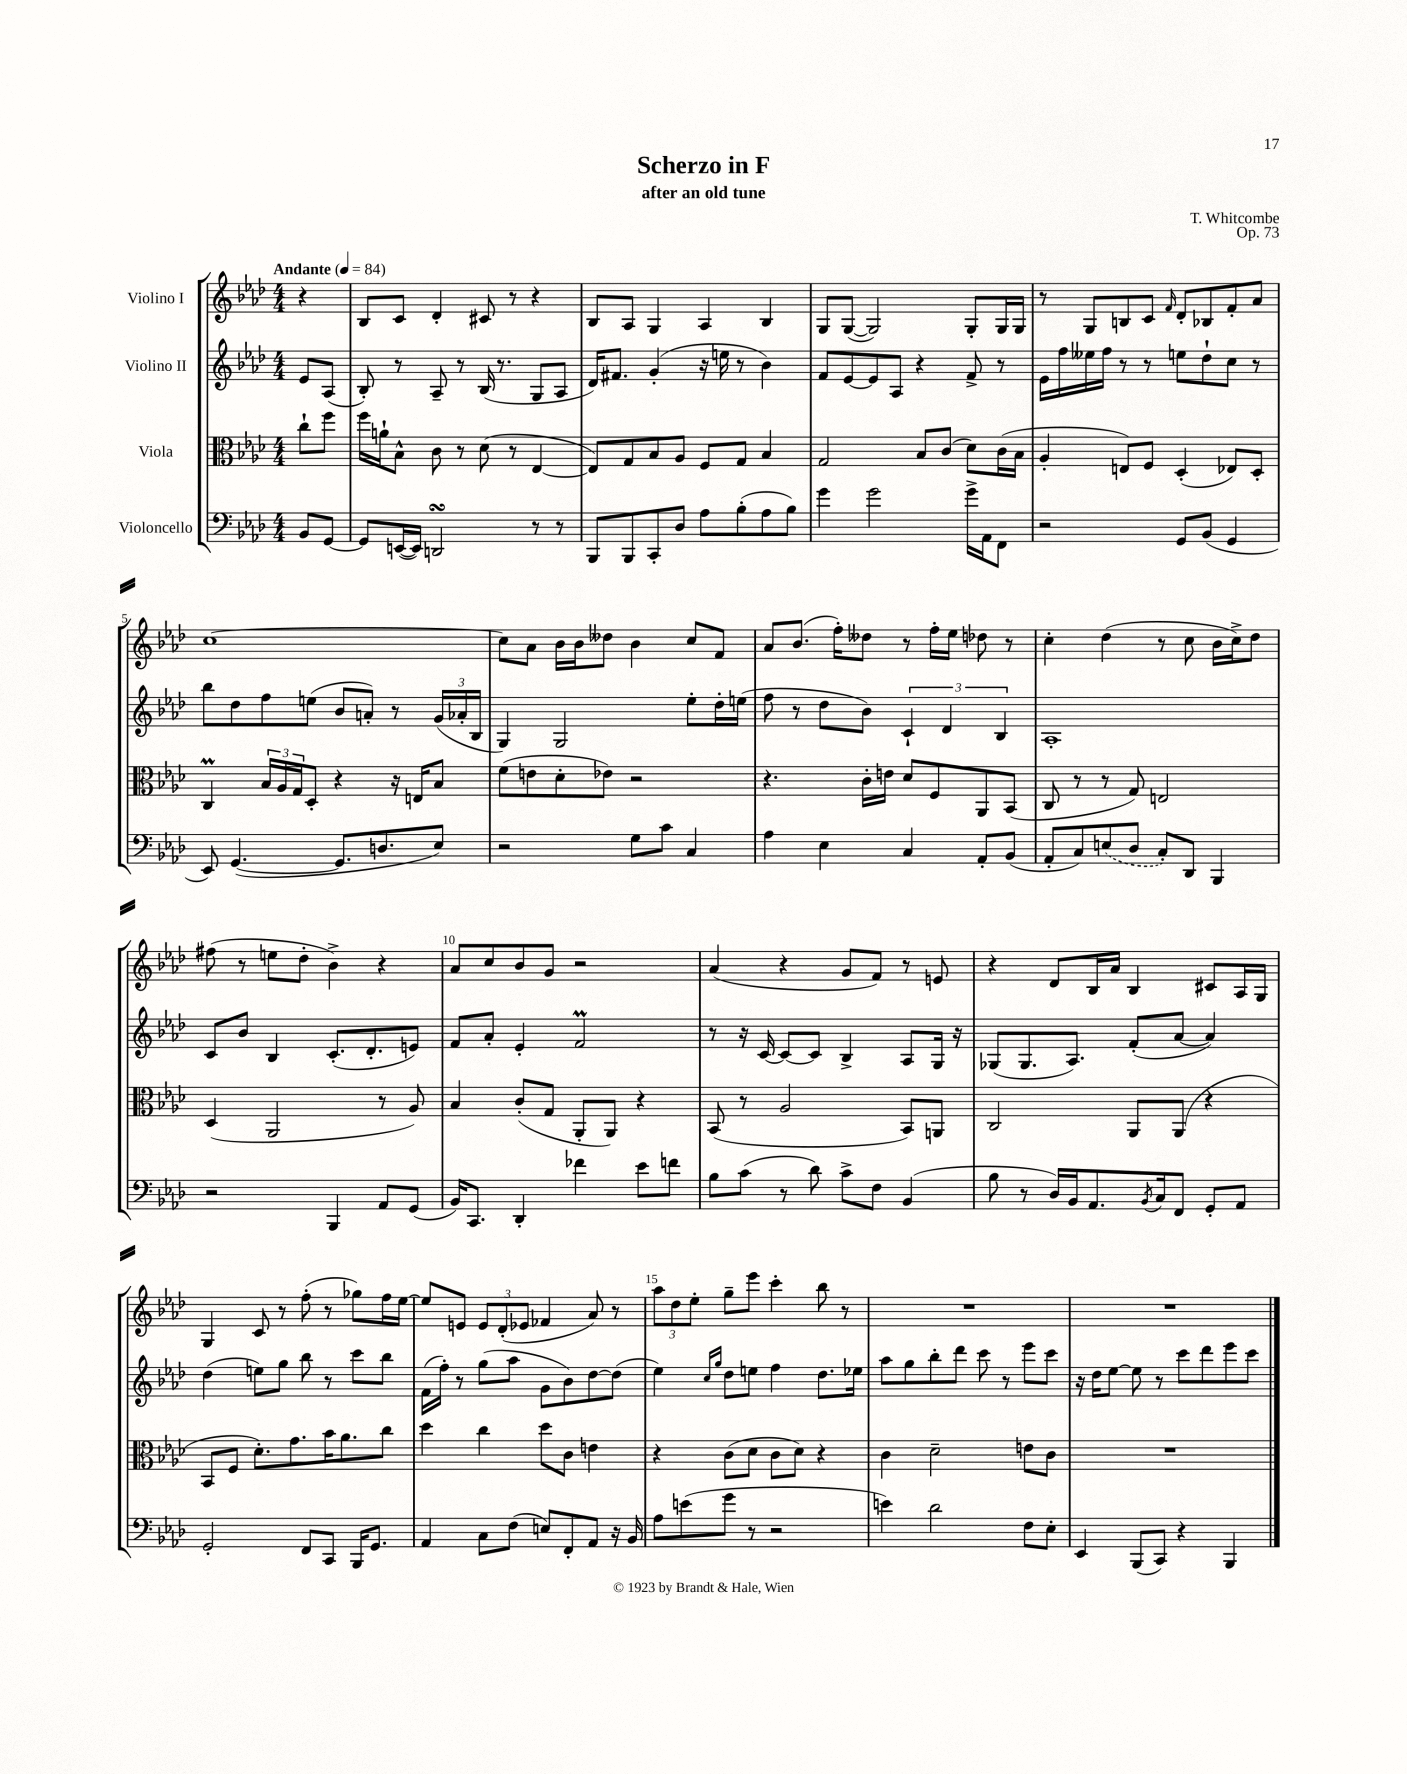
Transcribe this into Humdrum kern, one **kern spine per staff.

**kern	**kern	**kern	**kern
*staff4	*staff3	*staff2	*staff1
*clefF4	*clefC3	*clefG2	*clefG2
*k[b-e-a-d-]	*k[b-e-a-d-]	*k[b-e-a-d-]	*k[b-e-a-d-]
*M4/4	*M4/4	*M4/4	*M4/4
*MM84	*MM84	*MM84	*MM84
8BB-	8cc`	8e-	4r
[8GG	8ff	(8A-	.
=	=	=	=
8GG]	16ff	8B-')	8B-
.	16a`	.	.
([16EE	8B-^^	8r	8c
16EE])	.	.	.
2DD	8c	8A-~	4d-'
.	8r	8r	.
.	(8d-	(16B-	8c#
.	.	8.r	.
.	8r	.	8r
8r	[4E-	8G	4r
8r	.	8A-	.
=	=	=	=
8BBB-	8E-])	16d-)	8B-
.	.	8.f#	.
8BBB-	8G	.	8A-
8CC'	8B-	(4g'	4G
8D-	8A-	.	.
8A-	8F	16r	4A-
.	.	16ee	.
(8B-'	8G	8r	.
8A-	4B-	4b-)	4B-
8B-)	.	.	.
=	=	=	=
4g	2G	8f	8G
.	.	[8e-	([8G
2g	.	8e-]	2G])
.	.	8A-	.
.	8B-	4r	.
.	(8c	.	.
16g^	8d-)	8f^	8G'
16AA-	.	.	.
8FF	(16c	8r	16G
.	16B-	.	16G
=	=	=	=
2r	4A-'	16e-	8r
.	.	16ff	.
.	.	16ee--	8G
.	.	16ff	.
.	8E)	8r	8B
.	8F	8r	8c
.	.	.	16qqf
8GG	(4D-'	8ee	8d-'
(8BB-	.	8dd-`	8B-
4GG	8E-)	8cc	8f'
.	8D-'	8r	8a-
=	=	=	=
8EE-)	4C	8bb-	[1cc
([4.GG	.	8dd-	.
.	24B-	8ff	.
.	24A-	.	.
.	24G	.	.
.	8D-'	(8ee	.
8.GG]	4r	8b-	.
.	.	8a')	.
8.D	.	.	.
.	16r	8r	.
.	16E	.	.
8E-)	8B-	(24g	.
.	.	24a-'	.
.	.	24B-	.
=	=	=	=
2r	(8f	4G)	8cc]
.	8e	.	8a-
.	8d-'	2G	16b-
.	.	.	16b-
.	8e-)	.	8dd--
8G	2r	.	4b-
8c	.	.	.
4C	.	8ee-'	8cc
.	.	16dd-'	8f
.	.	(16ee	.
=	=	=	=
4A-	4.r	8ff	8a-
.	.	8r	(8.b-
4E-	.	8dd-	.
.	.	.	16ff')
.	16c'	8b-)	8dd--
.	16e	.	.
4C	8d-	6c`	8r
.	8F	.	16ff'
.	.	6d-	.
.	.	.	16ee-
8AA-'	8AA-	.	8dd-
.	.	6B-	.
(8BB-	(8BB-	.	8r
=	=	=	=
8AA-'	8C	1A-'	4cc'
8C)	8r	.	.
(8E	8r	.	(4dd-
8D-	8G)	.	.
8C')	2E	.	8r
8DD-	.	.	8cc
4BBB-	.	.	16b-
.	.	.	16cc^)
.	.	.	8dd-
=	=	=	=
2r	(4D-	8c	(8ff#
.	.	8b-	8r
.	2AA-	4B-	8ee
.	.	.	8dd-'
4BBB-	.	(8.c'	4b-^)
.	.	8.d-'	.
8AA-	8r	.	4r
(8GG	8A-)	8e)	.
=	=	=	=
16BB-)	4B-	8f	8a-
8.CC	.	.	.
.	.	8a-'	8cc
4DD-'	(8c'	4e-'	8b-
.	8G	.	8g
4f-	8AA-'	2f	2r
.	8AA-)	.	.
8e-	4r	.	.
8f	.	.	.
=	=	=	=
8B-	(8BB-	8r	(4a-
(8c	8r	16r	.
.	.	[16c	.
8r	2A-	8c_	4r
8d-)	.	8c]	.
8c^	.	4B-^	8g
8F	.	.	8f)
(4BB-	8BB-)	8A-	8r
.	8AA	16G	8e
.	.	16r	.
=	=	=	=
8B-	2C	(8G-	4r
8r	.	8.G-	.
16D-)	.	.	8d-
16BB-	.	8.A-)	.
8.AA-	.	.	16B-
.	.	.	16a-
.	8AA-	(8f'	4B-
8qBB-	.	.	.
16C	.	.	.
8FF	(8AA-	[8a-	.
8GG'	4r	4a-])	8c#
8AA-	.	.	16A-
.	.	.	16G
=	=	=	=
2GG'	8BB-	(4dd-	4G
.	8F	.	.
.	8.d-')	8ee)	8c
.	.	8gg	8r
.	8.g	.	.
8FF	.	8bb-	(8ff'
8CC	16b-	8r	8r
.	8.a-	.	.
16BBB-	.	8ccc	8gg-)
8.GG	.	.	.
.	8cc	8bb-	16ff
.	.	.	[16ee-
=	=	=	=
4AA-	4dd-	(16f	8ee-]
.	.	16ff')	.
.	.	8r	8e
8C	4cc	(8gg	12e
.	.	.	(12d-'
(8F	.	8aa-	.
.	.	.	12e-
8E)	8dd-	8g	4f-
8FF'	8c	8b-)	.
8AA-	4e	[8dd-	8a-)
16r	.	(8dd-]	8r
16BB-	.	.	.
=	=	=	=
8A-	4r	4ee-)	12aa-
.	.	.	12dd-
(8e	.	.	.
.	.	.	12ee-'
.	.	16qqcc	.
.	.	16qqgg	.
8g	(8c	8dd-	8gg~
8r	8d-	8ee	8eee-
2r	8c	4ff	4ccc'
.	8d-)	.	.
.	4r	8.dd-	8bb-
.	.	.	8r
.	.	16ee-	.
=	=	=	=
4e)	4c	8aa-	1r
.	.	8gg	.
2d-	2d-~	8bb-'	.
.	.	8ddd-	.
.	.	8ccc	.
.	.	8r	.
8F	8e	8eee-	.
8E-'	8c	8ccc	.
=	=	=	=
4EE-	1r	16r	1r
.	.	16dd-	.
.	.	[8ee-	.
(8BBB-	.	8ee-]	.
8CC)	.	8r	.
4r	.	8ccc	.
.	.	8ddd-	.
4BBB-	.	8eee-	.
.	.	8ccc	.
==	==	==	==
*-	*-	*-	*-
